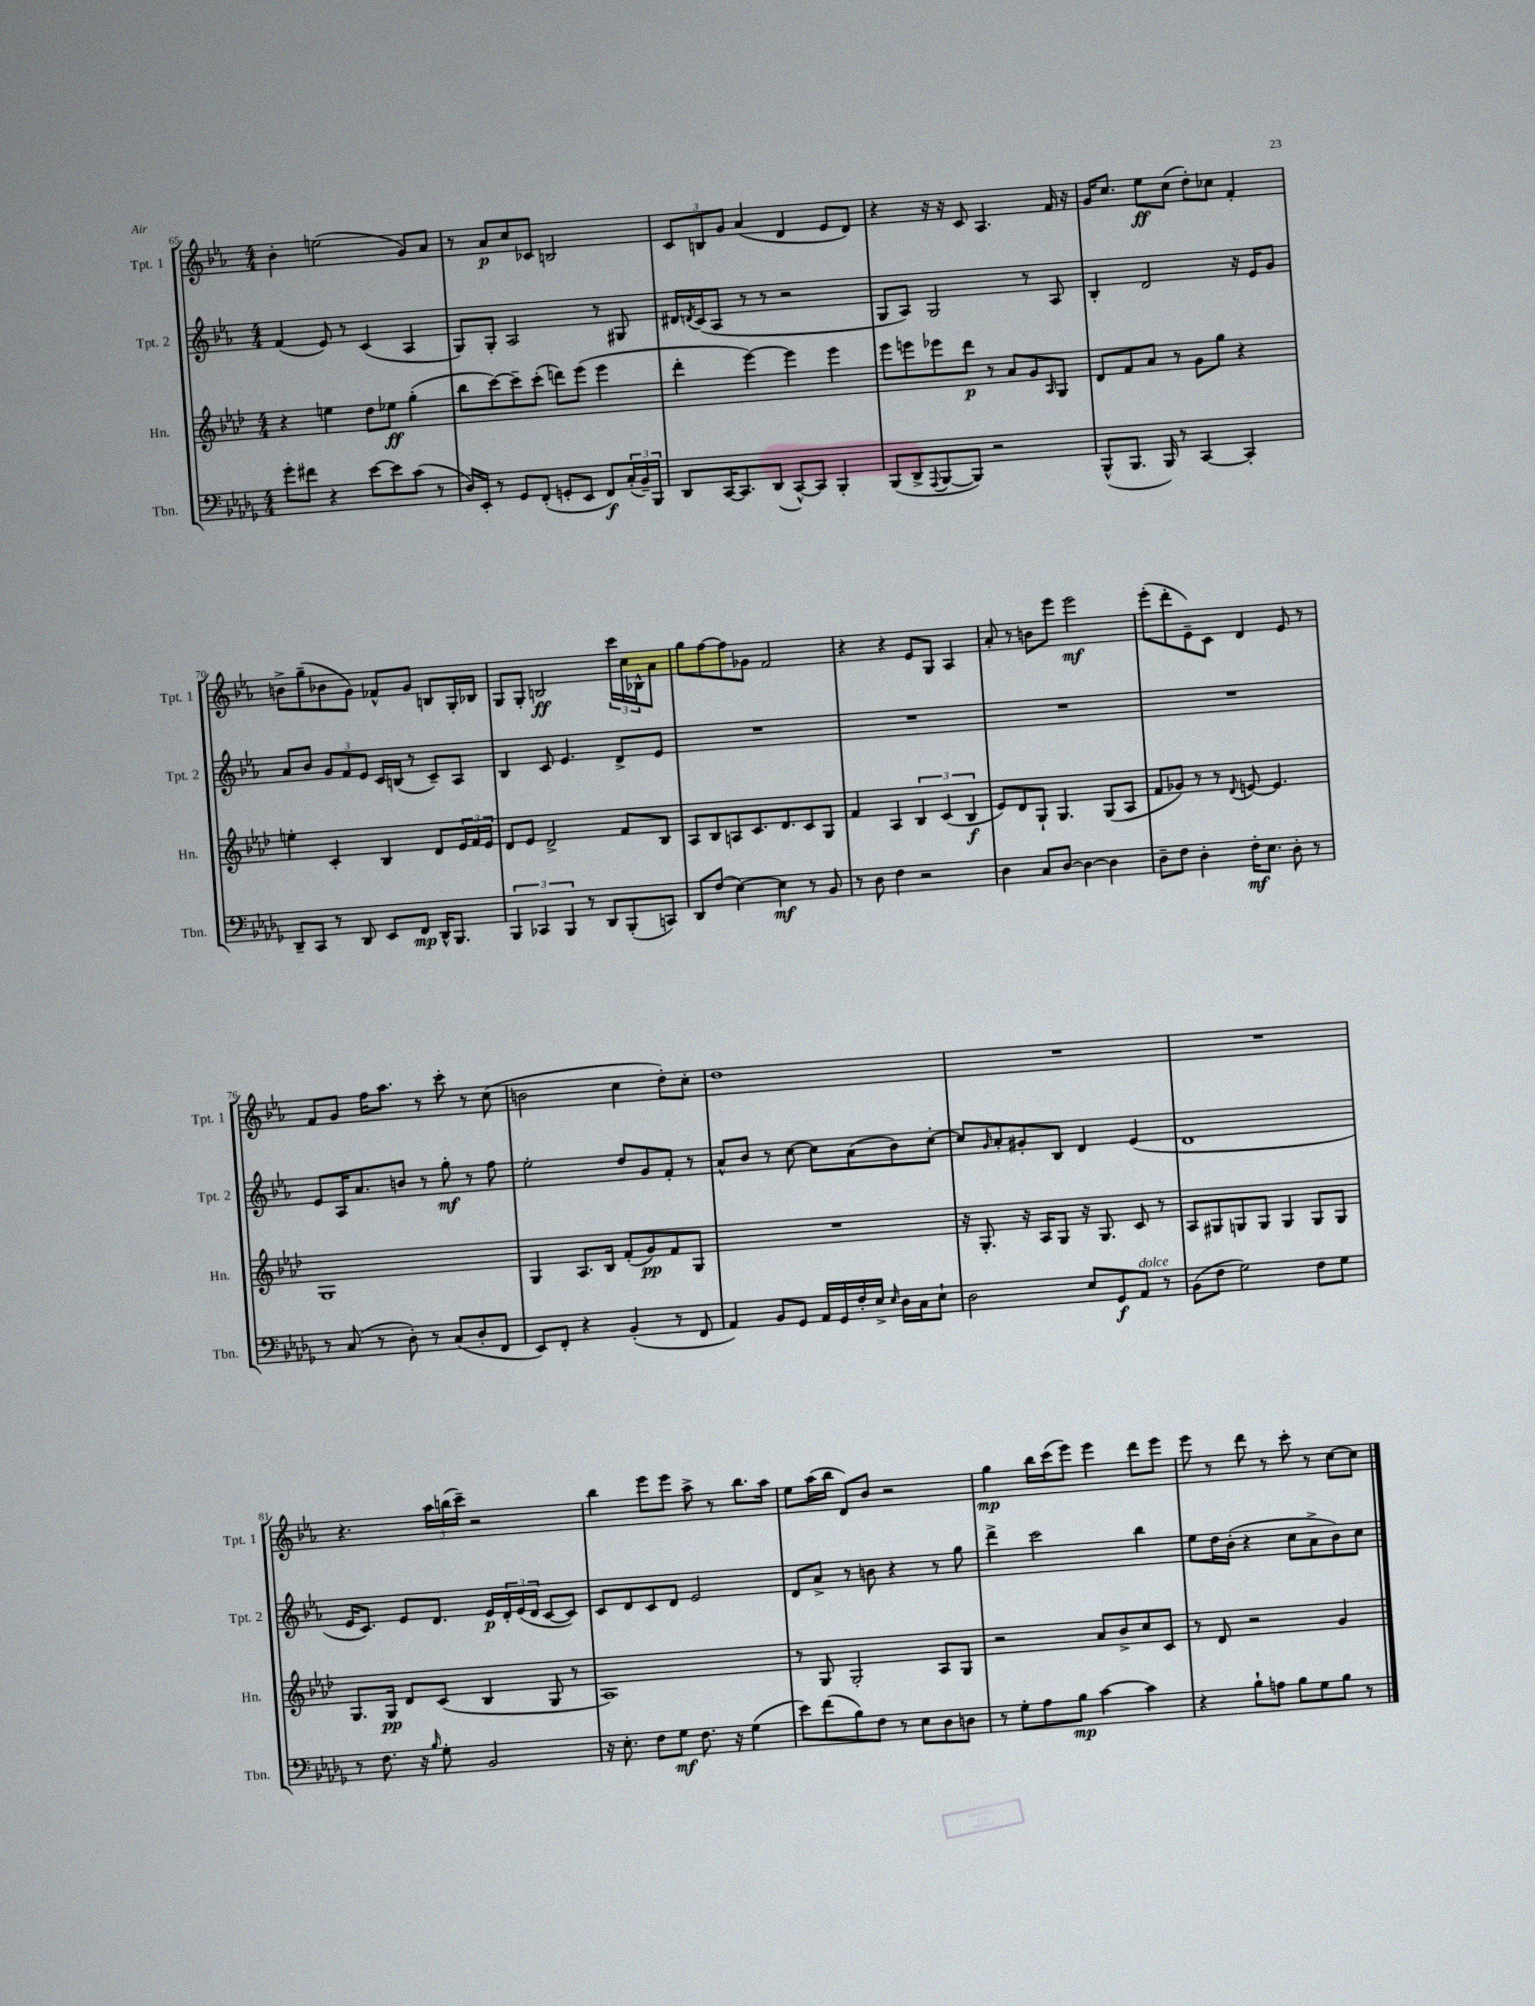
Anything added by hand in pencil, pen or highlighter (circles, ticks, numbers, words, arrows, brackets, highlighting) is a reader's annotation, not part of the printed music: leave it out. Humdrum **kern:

**kern	**dynam	**kern	**dynam	**kern	**dynam	**kern	**dynam
*part4	*part4	*part3	*part3	*part2	*part2	*part1	*part1
*staff4	*staff4	*staff3	*staff3	*staff2	*staff2	*staff1	*staff1
*I"Tbn.	*	*I"Hn.	*	*I"Tpt. 2	*	*I"Tpt. 1	*
*I'Tbn.	*	*I'Hn.	*	*I'Tpt. 2	*	*I'Tpt. 1	*
*clefF4	*	*clefG2	*	*clefG2	*	*clefG2	*
*k[b-e-a-d-g-]	*	*k[b-e-a-d-]	*	*k[b-e-a-]	*	*k[b-e-a-]	*
*M4/4	*	*M4/4	*	*M4/4	*	*M4/4	*
=65	=65	=65	=65	=65	=65	=65	=65
8g-'\L	.	4r	.	(4f/	.	4b-'\	.
8f#X\J	.	.	.	.	.	.	.
4r	.	4een\	.	8e-/)	.	(2een\	.
.	.	.	.	8r	.	.	.
[8e-\L	.	8dd-\L	.	(4c/	.	.	.
8e-\]	.	8ee-X\J	ff	.	.	.	.
(8c\J	.	(4gg'\	.	4A-/	.	8g/L)	.
8r	.	.	.	.	.	8a-/J	.
=66	=66	=66	=66	=66	=66	=66	=66
16D-/LL)	.	8bb-\L	.	8G/L)	.	8r	.
16EE-'/JJ	.	.	.	.	.	.	.
8r	.	[8ccc\)	.	8G'/J	.	8a-/L	p
8GG-/L	.	8ccc~\]	.	2A-/	.	8cc/	.
(8FF'/J	.	(8ccc'\J	.	.	.	8c-X/J	.
8GGn'/L	.	8dddn\L)	.	.	.	2Bn/	.
8EE-/J	.	(8eee-\J	.	.	.	.	.
8FF/L)	f	4eee-\	.	8r	.	.	.
(24C'/L	.	.	.	8G#X/	.	.	.
24BB-~/)	.	.	.	.	.	.	.
24BBB-/JJ	.	.	.	.	.	.	.
=67	=67	=67	=67	=67	=67	=67	=67
8DD-/L	.	4ddd-'\	.	16d#X/LL	.	12c/L	.
.	.	.	.	8qdn/	.	.	.
.	.	.	.	(16c/J	.	.	.
.	.	.	.	.	.	12Bn/	.
[16CC/K	.	.	.	8A-/J	.	.	.
.	.	.	.	.	.	12g/J	.
8.CC/]	.	.	.	.	.	.	.
.	.	[4eee-\)	.	8r	.	(4a-/	.
(8DD-/J	.	.	.	8r	.	.	.
[8CC^^/L)	.	4eee-\]	.	2r	.	4d/	.
8CC/J]	.	.	.	.	.	.	.
4BBB-'/	.	4eee-\	.	.	.	8e-/L	.
.	.	.	.	.	.	8d/J)	.
=68	=68	=68	=68	=68	=68	=68	=68
(8BBB-/L	.	8eee-\L	.	8G/L	.	4r	.
8DD-^/	.	8eeen\	.	8A-/J)	.	.	.
8qqAAA-/	.	.	.	.	.	.	.
[8BBB-/	.	8eee-X\	.	2G/	.	16r	.
.	.	.	.	.	.	16r	.
8BBB-/J])	.	8ddd-\J	p	.	.	8c/	.
2r	.	8r	.	.	.	4.A-/	.
.	.	8a-/L	.	.	.	.	.
.	.	8g/	.	8r	.	.	.
.	.	16qqA-/	.	.	.	.	.
.	.	8G/J	.	8A-/	.	16f/	.
.	.	.	.	.	.	16r	.
=69	=69	=69	=69	=69	=69	=69	=69
(8BBB-^^/L	.	8d-/L	.	4B-'/	.	16g/KL	.
.	.	.	.	.	.	8.cc/J	.
8.BBB-/J	.	8f/	.	.	.	.	.
.	.	8a-/J	.	2d/	.	8ee-\L	ff
16BBB-/)	.	.	.	.	.	.	.
8r	.	8r	.	.	.	(8cc\J	.
[4CC/	.	8g\L	.	.	.	8dd'\L)	.
.	.	8gg\J	.	.	.	8cc-X\J	.
4CC'/]	.	4r	.	16r	.	4f'/	.
.	.	.	.	16e-/KL	.	.	.
.	.	.	.	8g/J	.	.	.
!!LO:LB:g=z
=70	=70	=70	=70	=70	=70	=70	=70
8DD-~/L	.	4een'\	.	8a-/L	.	8bn^\L	.
8CC/J	.	.	.	8b-/J	.	(8gg~\	.
8r	.	4c'/	.	12g/L	.	8b-X\	.
.	.	.	.	12f/	.	.	.
8DD-/	.	.	.	.	.	8g\J)	.
.	.	.	.	12e-/J	.	.	.
8EE-/L	.	4B-/	.	16c/LL	.	8f-X^^/L	.
.	.	.	.	(16Bn/JJ	.	.	.
8FF/J	mp	.	.	8r	.	8g/J	.
16DD-^^/KL	.	8d-/L	.	8c~/L)	.	8Bn/L	.
8.BBB-/J	.	.	.	.	.	.	.
.	.	24e-/L	.	8A-/J	.	16G'/L	.
.	.	24f/	.	.	.	.	.
.	.	.	.	.	.	16B-X/JJ	.
.	.	24e-/JJ	.	.	.	.	.
=71	=71	=71	=71	=71	=71	=71	=71
6BBB-/	.	8d-/L	.	4B-/	.	8G/L	.
.	.	8e-/J	.	.	.	8G'/J	.
6CC-X/	.	.	.	.	.	.	.
.	.	2d-^/	.	8c/	.	2Bn/	ff
6BBB-/	.	.	.	.	.	.	.
.	.	.	.	4.e-/	.	.	.
8r	.	.	.	.	.	.	.
8DD-/L	.	.	.	.	.	.	.
(8BBB-'/	.	8f/L	.	8d^/L	.	24ccc\LL	.
.	.	.	.	.	.	24cc\	.
.	.	.	.	.	.	24B-X^^\J	.
8CCn/J)	.	8B-/J	.	8e-/J	.	8a-\J	.
=72	=72	=72	=72	=72	=72	=72	=72
8DD-/L	.	8A-/L	.	1r	.	8gg\L	.
(8F/J	.	8B-/	.	.	.	[8ff\	.
[4E-\)	.	8An/	.	.	.	8ff\]	.
.	.	8.c/	.	.	.	8g-X\J	.
4E-\]	mf	.	.	.	.	2f/	.
.	.	8.d-/	.	.	.	.	.
8r	.	8c/	.	.	.	.	.
8BB-/	.	8G/J	.	.	.	.	.
=73	=73	=73	=73	=73	=73	=73	=73
8r	.	4f/	.	1r	.	4r	.
8D-\	.	.	.	.	.	.	.
4F\	.	4A-/	.	.	.	4r	.
2r	.	6B-/	.	.	.	8e-/L	.
.	.	.	.	.	.	8G/J	.
.	.	(6c/	.	.	.	.	.
.	.	.	.	.	.	4A-/	.
.	.	6B-/	f	.	.	.	.
=74	=74	=74	=74	=74	=74	=74	=74
4D-\	.	8e-/L)	.	1r	.	8a-'/	.
.	.	8d-/	.	.	.	8r	.
8C/L	.	8G`/J	.	.	.	8bn\L	.
[8D-/J	.	4.G/	.	.	.	8eee-\J	.
4D-\_	.	.	.	.	.	2eee-\	mf
4D-\]	.	(8G/L	.	.	.	.	.
.	.	8A-/J	.	.	.	.	.
=75	=75	=75	=75	=75	=75	=75	=75
8D-~\L	.	8f/L	.	1r	.	(8eee-'\L	.
8F\J	.	8g-X/J)	.	.	.	8ddd'\	.
4D-'\	.	8r	.	.	.	8e-~\)	.
.	.	8r	.	.	.	8c\J	.
.	.	8qqd-/	.	.	.	.	.
16F'\KL	mf	[8en/	.	.	.	4d/	.
8.E-\J	.	.	.	.	.	.	.
.	.	4.e/]	.	.	.	.	.
8D-'\	.	.	.	.	.	8e-/	.
8r	.	.	.	.	.	8r	.
!!LO:LB:g=z
=76	=76	=76	=76	=76	=76	=76	=76
8r	.	1G	.	8e-/L	.	8f/L	.
(8C/	.	.	.	16A-/K	.	8g/J	.
.	.	.	.	8.a-/	.	.	.
8r	.	.	.	.	.	16ff\KL	.
.	.	.	.	.	.	8.aa-\J	.
8D-'\)	.	.	.	8bn/J	.	.	.
8r	.	.	.	8r	.	8r	.
(8C/L	.	.	.	8gg'\	mf	8ccc'\	.
8D-'/	.	.	.	8r	.	8r	.
8FF/J	.	.	.	8ff\	.	(8cc\	.
=77	=77	=77	=77	=77	=77	=77	=77
8EE-/L)	.	4G/	.	2ee-'\	.	2bn\	.
8FF'/J	.	.	.	.	.	.	.
4r	.	8.A-/L	.	.	.	.	.
.	.	16B-/Jk	.	.	.	.	.
(4BB-'/	.	(8f'/L	.	8dd/L	.	4cc\	.
.	.	8g/)	pp	8g/	.	.	.
8r	.	8f/	.	8f'/J	.	8dd'\L)	.
8FF/	.	8G/J	.	8r	.	8cc'\J	.
=78	=78	=78	=78	=78	=78	=78	=78
4AA-/)	.	1r	.	8a-^^/L	.	1dd	.
.	.	.	.	8b-/J	.	.	.
8BB-/L	.	.	.	8r	.	.	.
8GG-/J	.	.	.	[8cc\	.	.	.
16AA-/LL	.	.	.	8cc\L]	.	.	.
16GG-/	.	.	.	.	.	.	.
16F'/	.	.	.	(8a-\	.	.	.
16E-^/JJ	.	.	.	.	.	.	.
16qqE-/	.	.	.	.	.	.	.
16D-\LL	.	.	.	8b-\)	.	.	.
16C\J	.	.	.	.	.	.	.
8E-`\J	.	.	.	[8cc'\J	.	.	.
=79	=79	=79	=79	=79	=79	=79	=79
2D-\	.	16r	.	8cc/L]	.	1r	.
.	.	8.G'/	.	.	.	.	.
.	.	.	.	16qqg/	.	.	.
.	.	.	.	8a-'/	.	.	.
.	.	16r	.	8g#X'/	.	.	.
.	.	16A-/KL	.	.	.	.	.
.	.	8G/J	.	8B-/J	.	.	.
8E-/L	.	16r	.	4d/	.	.	.
.	.	8.G/	.	.	.	.	.
8GG-/	f	.	.	.	.	.	.
!LO:TX:a:i:t=dolce	!	!	!	!	!	!	!
8AA-/J	.	8c/	.	(4e-/	.	.	.
8r	.	8r	.	.	.	.	.
=80	=80	=80	=80	=80	=80	=80	=80
(8BB-\L	.	8A-/L	.	1d	.	1r	.
8F\J	.	8G#X/	.	.	.	.	.
2G-\)	.	8Gn/	.	.	.	.	.
.	.	8G/J	.	.	.	.	.
.	.	4G/	.	.	.	.	.
8F\L	.	8G/L	.	.	.	.	.
8G-\J	.	8G/J	.	.	.	.	.
!!LO:LB:g=z
=81	=81	=81	=81	=81	=81	=81	=81
8r	.	8.G/L	.	16e-/KL	.	4.r	.
.	.	.	.	8.c/J)	.	.	.
8.F\	.	.	.	.	.	.	.
.	.	16G/Jk	pp	.	.	.	.
.	.	8d-/L	.	8e-/L	.	.	.
16r	.	.	.	.	.	.	.
16qqB-/	.	.	.	.	.	.	.
8G-'\	.	(8c/J	.	8.d/J	.	24aa-\LL	.
.	.	.	.	.	.	(24bbn\	.
.	.	.	.	.	.	24ccc~\JJ)	.
2BB-/	.	4B-/	.	.	.	2r	.
.	.	.	.	16e-/LL	p	.	.
.	.	.	.	24d'/	.	.	.
.	.	.	.	(24e-/	.	.	.
.	.	.	.	24d/JJ	.	.	.
.	.	8G/	.	[8c/L	.	.	.
.	.	8r	.	8c/J])	.	.	.
=82	=82	=82	=82	=82	=82	=82	=82
16r	.	1A-)	.	8c/L	.	4bb-\	.
8.E-'\	.	.	.	.	.	.	.
.	.	.	.	8d/	.	.	.
8F\L	.	.	.	8c/	.	8eee-\L	.
8G-\J	mf	.	.	8d/J	.	8eee-\J	.
8.F\	.	.	.	2e-/	.	8aa-^\	.
.	.	.	.	.	.	8r	.
16r	.	.	.	.	.	.	.
(4G-\	.	.	.	.	.	8.bb-\L	.
.	.	.	.	.	.	16aa-\Jk	.
=83	=83	=83	=83	=83	=83	=83	=83
8e-\L)	.	8r	.	8d/L	.	8ee-\L	.
(8f\	.	8G/	.	8a-^/J	.	(16aa-\L	.
.	.	.	.	.	.	16bb-\JJ	.
8B-\)	.	2G'/	.	8r	.	8d/L)	.
8F\J	.	.	.	8bn\	.	8b-/J	.
8r	.	.	.	4r	.	2r	.
8E-\L	.	.	.	.	.	.	.
8D-\	.	8A-/L	.	8r	.	.	.
8Dn\J	.	8G/J	.	8gg\	.	.	.
=84	=84	=84	=84	=84	=84	=84	=84
8r	.	2r	.	4ddd^\	.	4gg\	mp
8G-'\L	.	.	.	.	.	.	.
8A-\	.	.	.	2ccc\	.	16bb-\LL	.
.	.	.	.	.	.	(16ccc\J	.
8B-\J	mp	.	.	.	.	8eee-\J)	.
[4c\	.	8a-/L	.	.	.	4eee-\	.
.	.	8b-^/	.	.	.	.	.
4c\]	.	8cc/	.	4bb-\	.	8ddd\L	.
.	.	8c/J	.	.	.	8eee-\J	.
=85	=85	=85	=85	=85	=85	=85	=85
4r	.	8r	.	8ee-\L	.	8eee-\	.
.	.	8d-/	.	16dd\L	.	8r	.
.	.	.	.	(16b-'\JJ	.	.	.
8B-`\L	.	2r	.	4r	.	8ddd\	.
8An\J	.	.	.	.	.	8r	.
8B-\L	.	.	.	8cc\L	.	8ccc'\	.
8G-\	.	.	.	8a-^\	.	8r	.
8B-\J	.	4g/	.	8b-\)	.	[8cc\L	.
8r	.	.	.	8cc\J	.	8cc\J]	.
==	==	==	==	==	==	==	==
*-	*-	*-	*-	*-	*-	*-	*-
